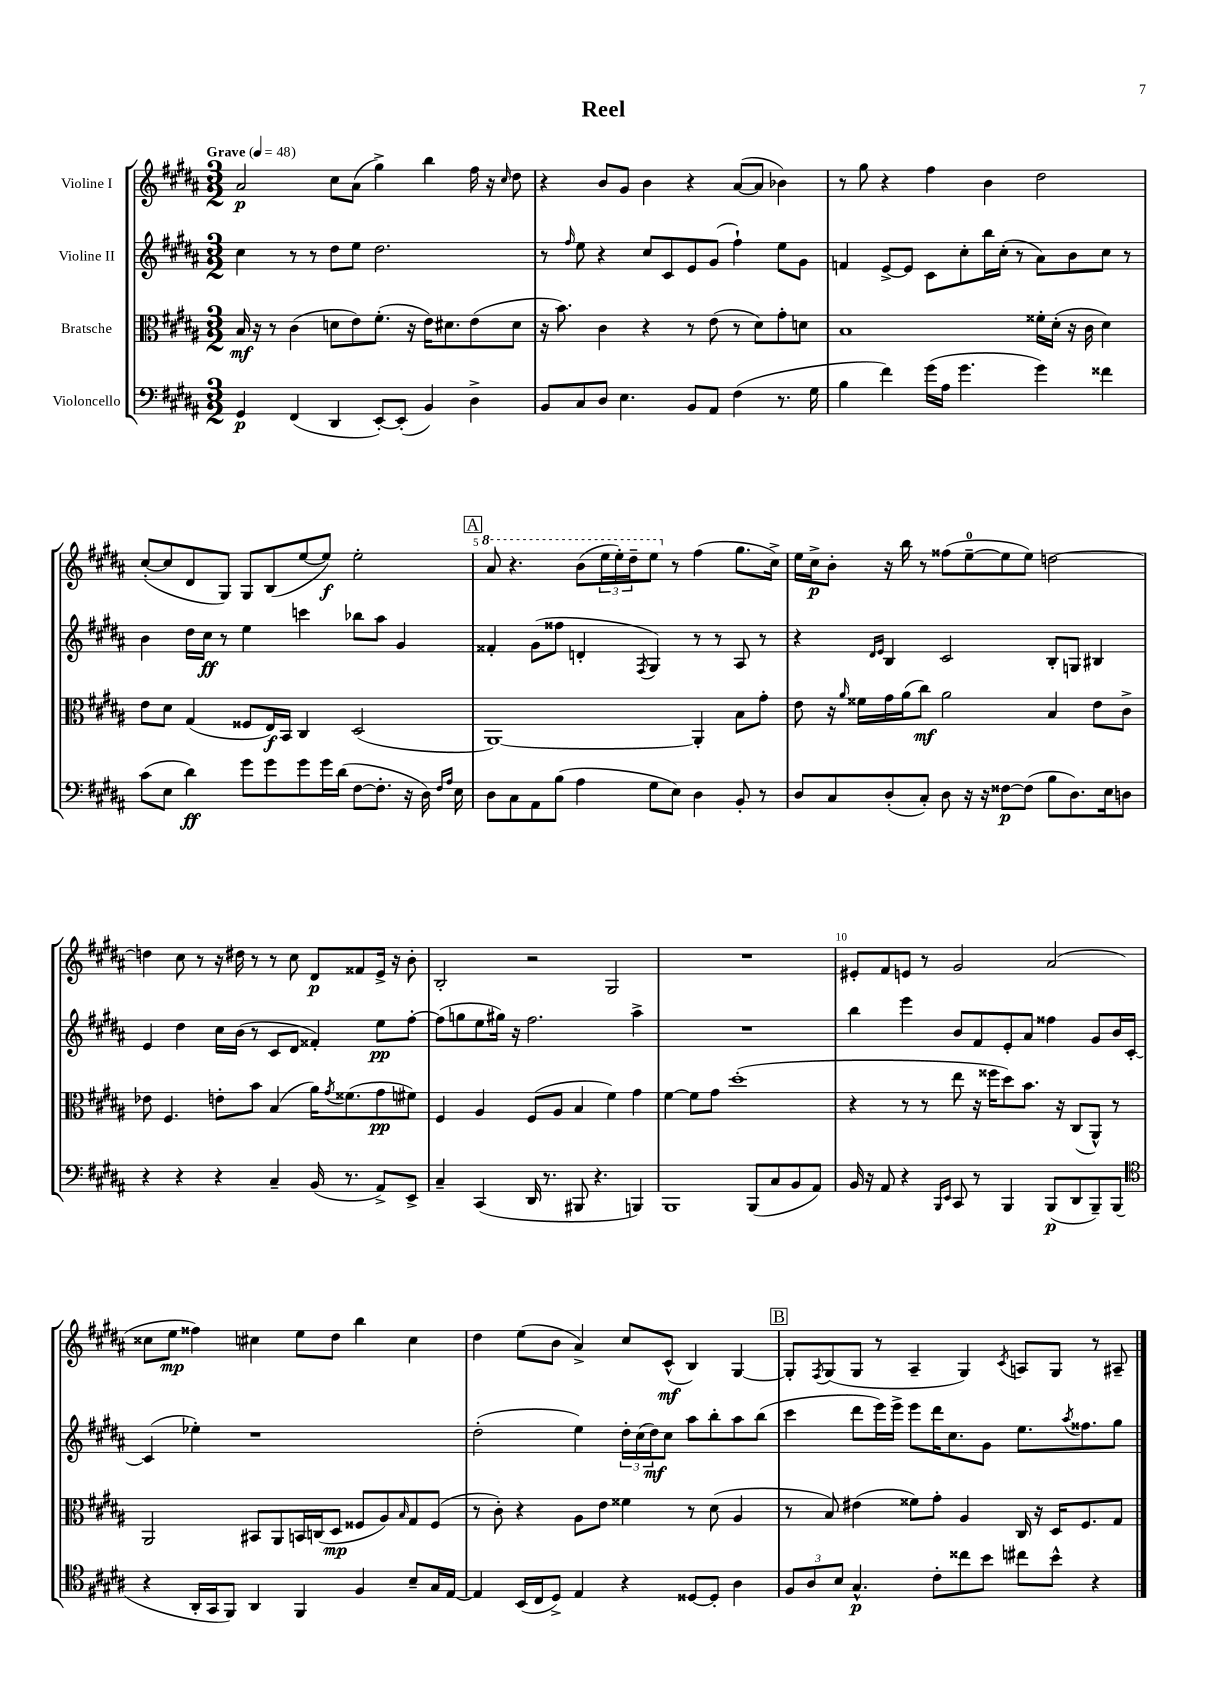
\header { title = "Reel" }
<<
\new StaffGroup <<
\new Staff = "s0" \with { instrumentName = "Violine I" } {
    \clef treble \key b \major \numericTimeSignature \time 3/2 \tempo "Grave" 4 = 48
    ais'2\p cis''8 ais'8( gis''4->) b''4 fis''16 r16 \grace { cis''16 } dis''8 |
    r4 b'8 gis'8 b'4 r4 ais'8~( ais'8 bes'4) |
    r8 gis''8 r4 fis''4 b'4 dis''2 |
    cis''8~-.( cis''8 dis'8 gis8) gis8 b8( e''8~ e''8\f) e''2-. |
    \mark \markup { \box "A" } \ottava #1 ais''8 r4. b''8( \tuplet 3/2 { e'''16 e'''16-.) dis'''16-- } e'''8 \ottava #0 r8 fis''4( gis''8. cis''16->) |
    e''16 cis''16->\p b'8-. r16 b''16 r8 fisis''8( e''8-0~-- e''8 e''8) d''2~ |
    d''4 cis''8 r8 r16 dis''16 r8 r8 cis''8 dis'8\p fisis'8 e'16-> r16 b'8-. |
    b2-. r2 gis2 |
    R1. |
    eis'8-. fis'8 e'8 r8 gis'2 ais'2( |
    cisis''8 e''8\mp fisis''4) cis''4 e''8 dis''8 b''4 cis''4 |
    dis''4 e''8( b'8 ais'4->) cis''8 cis'8-^\mf( b4) gis4~ |
    \mark \markup { \box "B" } gis8-. \acciaccatura { fis8 } gis8( gis8 r8 ais4-- gis4) \acciaccatura { cis'8 } a8 gis8 r8 ais8-- \bar "|." |
}
\new Staff = "s1" \with { instrumentName = "Violine II" } {
    \clef treble \key b \major \numericTimeSignature \time 3/2
    cis''4 r8 r8 dis''8 e''8 dis''2. |
    r8 \grace { fis''16 } e''8 r4 cis''8 cis'8 e'8 gis'8( fis''4-!) e''8 gis'8 |
    f'4 e'8~-> e'8 cis'8 cis''8-. b''16 cis''16-.( r8 ais'8) b'8 cis''8 r8 |
    b'4 dis''16 cis''16\ff r8 e''4 c'''4 bes''8 ais''8 gis'4 |
    \mark \markup { \box "A" } fisis'4-. gis'8( fisis''8 d'4-. \acciaccatura { fis8 } gis4) r8 r8 ais8 r8 |
    r4 \grace { dis'16 e'16 } b4 cis'2 b8-. g8 bis4 |
    e'4 dis''4 cis''16 b'16( r8 cis'8 dis'8 fisis'4-.) e''8\pp fis''8~-. |
    fis''8( g''8 e''8 gis''16) r16 fis''2. ais''4-> |
    R1. |
    b''4 e'''4 b'8 fis'8 e'8-. ais'8 fisis''4 gis'8 b'16 cis'16~-. |
    cis'4( ees''4-.) r1 |
    dis''2-.( e''4) \tuplet 3/2 { dis''16-. cis''16( dis''16\mf) } cis''8 ais''8 b''8-. ais''8 b''8( |
    \mark \markup { \box "B" } cis'''4 dis'''8 e'''16) e'''16-> e'''8 dis'''16 cis''8. gis'8 e''8. \acciaccatura { ais''8 } fisis''8. gis''8 \bar "|." |
}
\new Staff = "s2" \with { instrumentName = "Bratsche" } {
    \clef alto \key b \major \numericTimeSignature \time 3/2
    b16\mf r16 r8 cis'4( d'8 e'8) fis'8.-.( r16 e'16) dis'8. e'8( dis'8 |
    r16 b'8.) cis'4 r4 r8 e'8( r8 dis'8) gis'8-. d'8 |
    b1 fisis'16-. dis'16-.( r16 cis'16 dis'4) |
    e'8 dis'8 gis4( fisis8 e16\f) b,16 cis4 dis2( |
    \mark \markup { \box "A" } ais,1~) ais,4-. b8 gis'8-. |
    e'8 r16 \grace { ais'16 } fisis'16 gis'16 ais'16( cis''8\mf) ais'2 b4 e'8 cis'8-> |
    ees'8 fis4. e'8-. b'8 b4( ais'16) \acciaccatura { gis'8 } fisis'8.( gis'8\pp fis'8) |
    fis4 ais4 fis8( ais8 b4 fis'4) gis'4 |
    fis'4~ fis'8 gis'8 dis''1-.( |
    r4 r8 r8 e''8 r16 fisis''16 dis''8) b'8. r16 cis8( ais,8-^) r8 |
    ais,2 bis,8 ais,8 b,16 c16( dis8\mp fisis8 ais8) \grace { b16 } gis8 fisis8( |
    r8 cis'8-.) r4 ais8 e'8 fisis'4 r8 dis'8( ais4 |
    \mark \markup { \box "B" } r8 b8) eis'4( fisis'8) gis'8-. ais4 cis16 r16 dis16 fis8. gis8 \bar "|." |
}
\new Staff = "s3" \with { instrumentName = "Violoncello" } {
    \clef bass \key b \major \numericTimeSignature \time 3/2
    gis,4\p fis,4( dis,4 e,8~-.) e,8-.( b,4) dis4-> |
    b,8 cis8 dis8 e4. b,8 ais,8 fis4( r8. gis16 |
    b4 fis'4) gis'16( ais16 gis'4. gis'4) fisis'4 |
    cis'8( e8 dis'4\ff) gis'8 gis'8 gis'8 gis'16 dis'16( fis8~ fis8.-. r16 dis16) \grace { fis16 ais16 } e16 |
    \mark \markup { \box "A" } dis8 cis8 ais,8 b8( ais4 gis8 e8) dis4 b,8-. r8 |
    dis8 cis8 dis8-.( cis8-.) dis8 r16 r16 fisis8~\p fisis8( b8 dis8.) e16 d8 |
    r4 r4 r4 cis4-- b,16( r8. ais,8->) e,8-> |
    cis4-- cis,4( dis,16 r8. bis,,8 r4. b,,4) |
    b,,1 b,,8( cis8 b,8 ais,8) |
    b,16 r16 ais,8 r4 \grace { b,,16 e,16 } cis,8 r8 b,,4 b,,8\p( dis,8 b,,8--) b,,8( |
    \clef tenor r4 ais,16-. gis,16 fis,8) ais,4 fis,4 fis4 b8-- gis16 e16~ |
    e4 b,16( cis16 dis8->) e4 r4 disis8~ disis8-. ais4 |
    \mark \markup { \box "B" } \tuplet 3/2 { fis8 ais8 b8 } gis4.-^\p cis'8-. cisis''8 b'8 cis''8 b'8-^ r4 \bar "|." |
}
>>
>>
\layout { \context { \Score \override BarNumber.break-visibility = ##(#f #t #t) barNumberVisibility = #(every-nth-bar-number-visible 5) } }
